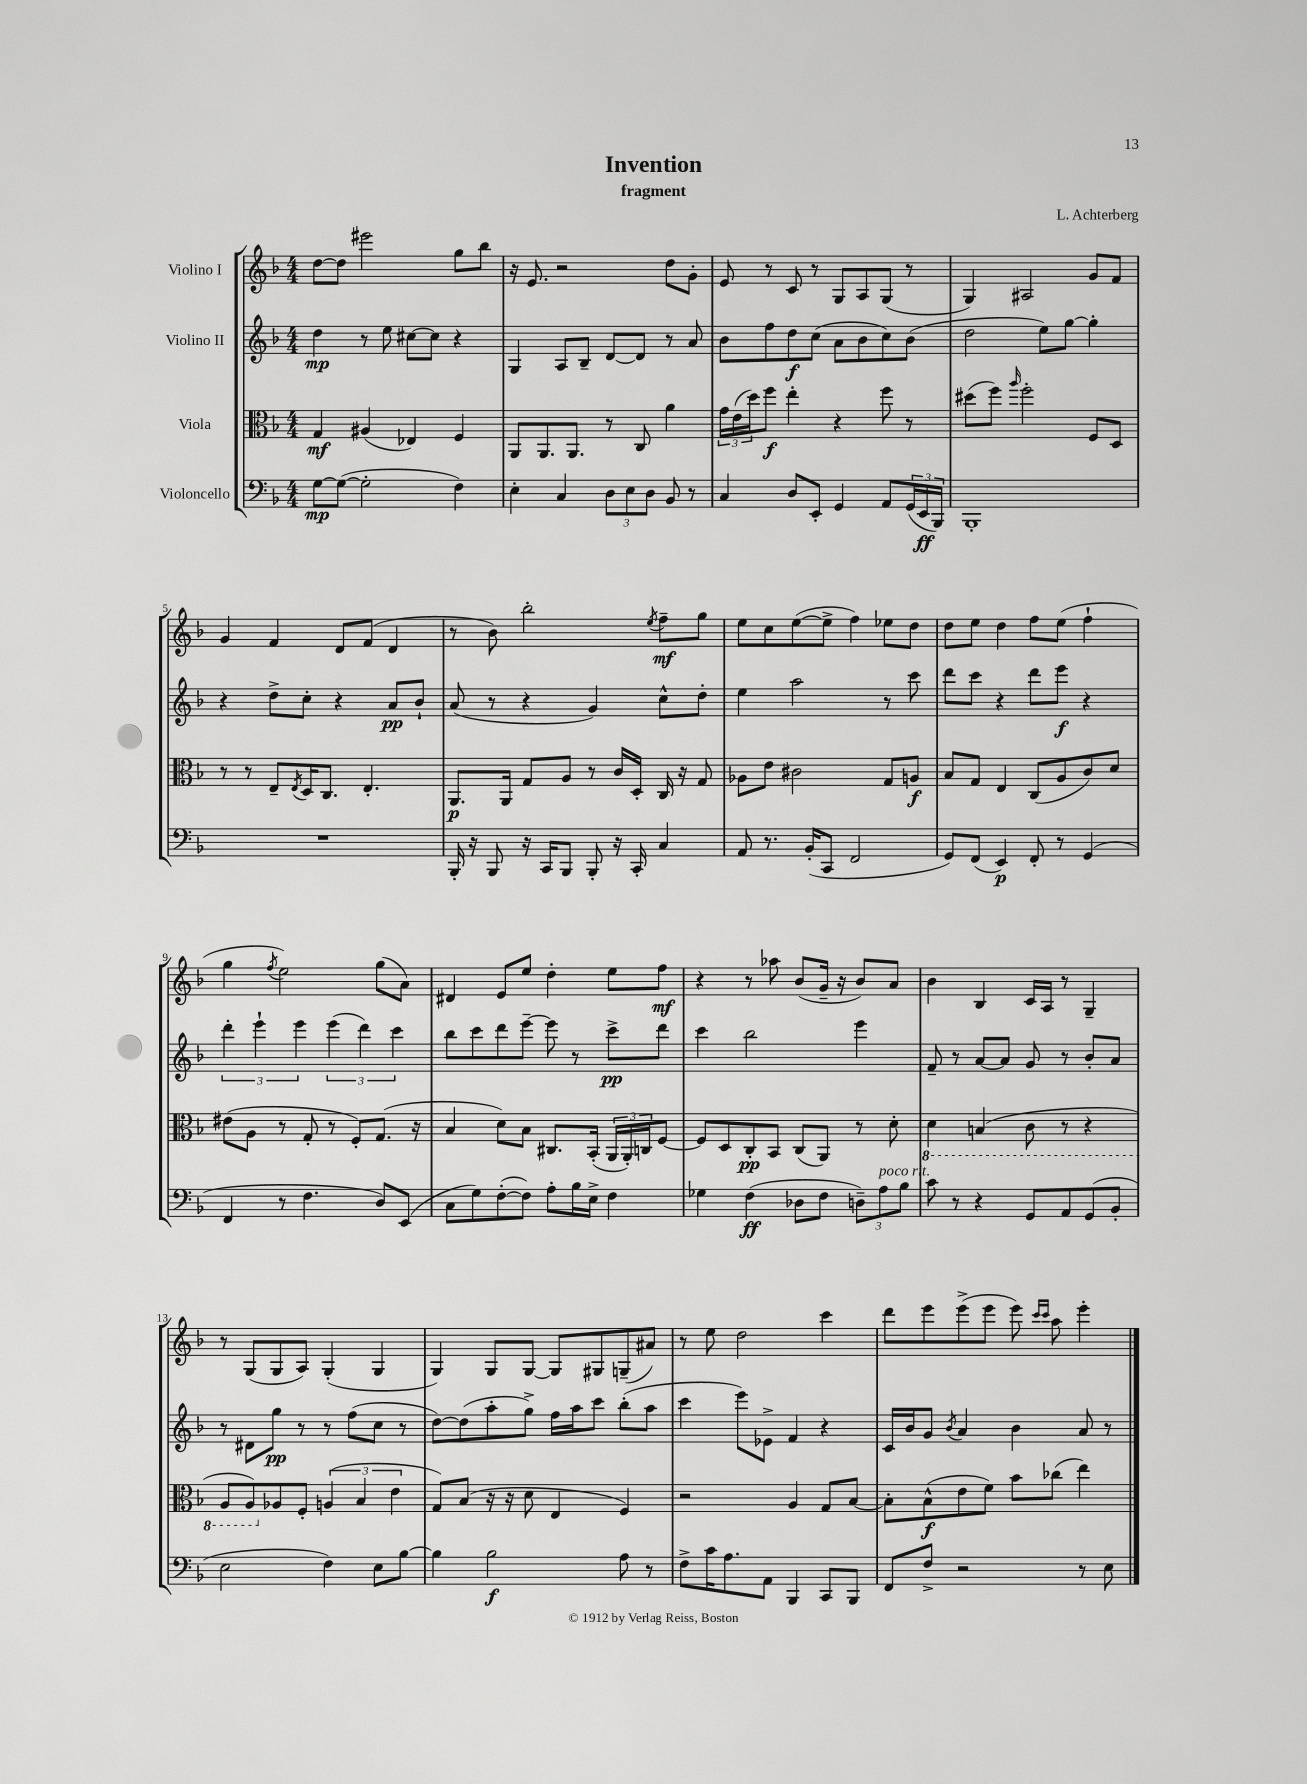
\header { title = "Invention" composer = "L. Achterberg" subtitle = "fragment" }
<<
\new StaffGroup <<
\new Staff = "s0" \with { instrumentName = "Violino I" } {
    \clef treble \key f \major \numericTimeSignature \time 4/4
    d''8~ d''8 eis'''2 g''8 bes''8 |
    r16 e'8. r2 d''8 g'8-. |
    e'8 r8 c'8 r8 g8 a8 g8( r8 |
    g4) ais2 g'8 f'8 |
    g'4 f'4 d'8 f'8( d'4 |
    r8 bes'8) bes''2-. \acciaccatura { e''8 } f''8--\mf g''8 |
    e''8 c''8 e''8~( e''8-> f''4) ees''8 d''8 |
    d''8 e''8 d''4 f''8 e''8( f''4-! |
    g''4 \acciaccatura { f''8 } e''2) g''8( a'8) |
    dis'4 e'8 e''8 d''4-. e''8 f''8\mf |
    r4 r8 aes''8 bes'8( g'16-- r16 bes'8) a'8 |
    bes'4 bes4 c'16 a16 r8 g4-- |
    r8 g8( g8 a8) g4-.( g4 |
    g4) g8 g8~ g8 gis8 g8--( ais'8) |
    r8 e''8 d''2 c'''4 |
    d'''8 e'''8 e'''8->( e'''8 e'''8) \grace { c'''16 c'''16 } a''8 e'''4-. \bar "|." |
}
\new Staff = "s1" \with { instrumentName = "Violino II" } {
    \clef treble \key f \major \numericTimeSignature \time 4/4
    d''4\mp r8 e''8 cis''8~ cis''8 r4 |
    g4 a8 bes8-- d'8~ d'8 r8 a'8 |
    bes'8 f''8 d''8\f c''8( a'8 bes'8 c''8) bes'8( |
    d''2 e''8) g''8~ g''4-. |
    r4 d''8-> c''8-. r4 a'8\pp bes'8-! |
    a'8( r8 r4 g'4) c''8-^ d''8-. |
    e''4 a''2 r8 c'''8 |
    d'''8 c'''8 r4 d'''8 e'''8\f r4 |
    \tuplet 3/2 { d'''4-. e'''4-! e'''4 } \tuplet 3/2 { e'''4( d'''4) c'''4 } |
    bes''8 c'''8 d'''8 e'''8~-- e'''8 r8 c'''8->\pp d'''8 |
    c'''4 bes''2 e'''4 |
    f'8-- r8 a'8~ a'8 g'8 r8 bes'8-. a'8 |
    r8 dis'8 g''8\pp r8 r8 f''8( c''8 r8 |
    d''8~) d''8( a''8-. g''8->) f''16 a''16 c'''8 bes''8-.( a''8 |
    c'''4 e'''8) ees'8-> f'4 r4 |
    c'16 bes'16 g'8 \acciaccatura { bes'8 } a'4 bes'4 a'8 r8 \bar "|." |
}
\new Staff = "s2" \with { instrumentName = "Viola" } {
    \clef alto \key f \major \numericTimeSignature \time 4/4
    g4\mf ais4( ees4) f4 |
    a,8 a,8. a,8. r8 c8 a'4 |
    \tuplet 3/2 { g'16 e'16( d''16) } f''8\f e''4-. r4 f''8 r8 |
    dis''8( f''8) \grace { a''16 } f''2-. f8 d8 |
    r8 r8 e8-- \acciaccatura { e8 } d16 c8. e4.-. |
    a,8.\p a,16 g8 a8 r8 c'16 d16-. c16 r16 g8 |
    aes8 e'8 cis'2 g8 a8\f |
    bes8 g8 e4 c8( a8 c'8) d'8 |
    eis'8( a8 r8 g8-. r8 f8-.) g8.( r16 |
    bes4 d'8) bes8 cis8. bes,16-.( \tuplet 3/2 { a,16 a,16-.) c16 } f8~ |
    f8 d8 c8-.\pp bes,8 c8( a,8) r8 d'8-. |
    \ottava #-1 d4 b,4( c8 r8 r4 |
    a,8 a,8) \ottava #0 aes8 f8-. \tuplet 3/2 { a4( bes4 e'4 } |
    g8) bes8( r16 r16 d'8 e4 f4) |
    r2 a4 g8 bes8~ |
    bes8-. bes8-^\f( e'8 f'8) bes'8 ces''8( e''4) \bar "|." |
}
\new Staff = "s3" \with { instrumentName = "Violoncello" } {
    \clef bass \key f \major \numericTimeSignature \time 4/4
    g8~\mp g8~( g2-. f4) |
    e4-. c4 \tuplet 3/2 { d8 e8 d8 } bes,8 r8 |
    c4 d8 e,8-. g,4 a,8 \tuplet 3/2 { g,16( e,16\ff bes,,16) } |
    bes,,1-. |
    R1 |
    bes,,16-. r16 bes,,8 r16 c,16 bes,,8 bes,,8-. r16 c,16-. c4 |
    a,8 r8. bes,16-.( c,8 f,2 |
    g,8) f,8( e,4\p) f,8-. r8 g,4( |
    f,4 r8 f4. d8) e,8( |
    c8 g8) f8~-.( f8) a8-. bes16 e16-> f4 |
    ges4 f4\ff( des8 f8 \tuplet 3/2 { d8--) a8^\markup { \italic "poco rit." } bes8 } |
    c'8 r8 r4 g,8 a,8 g,8( bes,8-. |
    e2 f4) e8 bes8~ |
    bes4 bes2\f a8 r8 |
    f8-> c'16 a8. a,8 bes,,4 c,8 bes,,8 |
    f,8 f8-> r2 r8 e8 \bar "|." |
}
>>
>>
